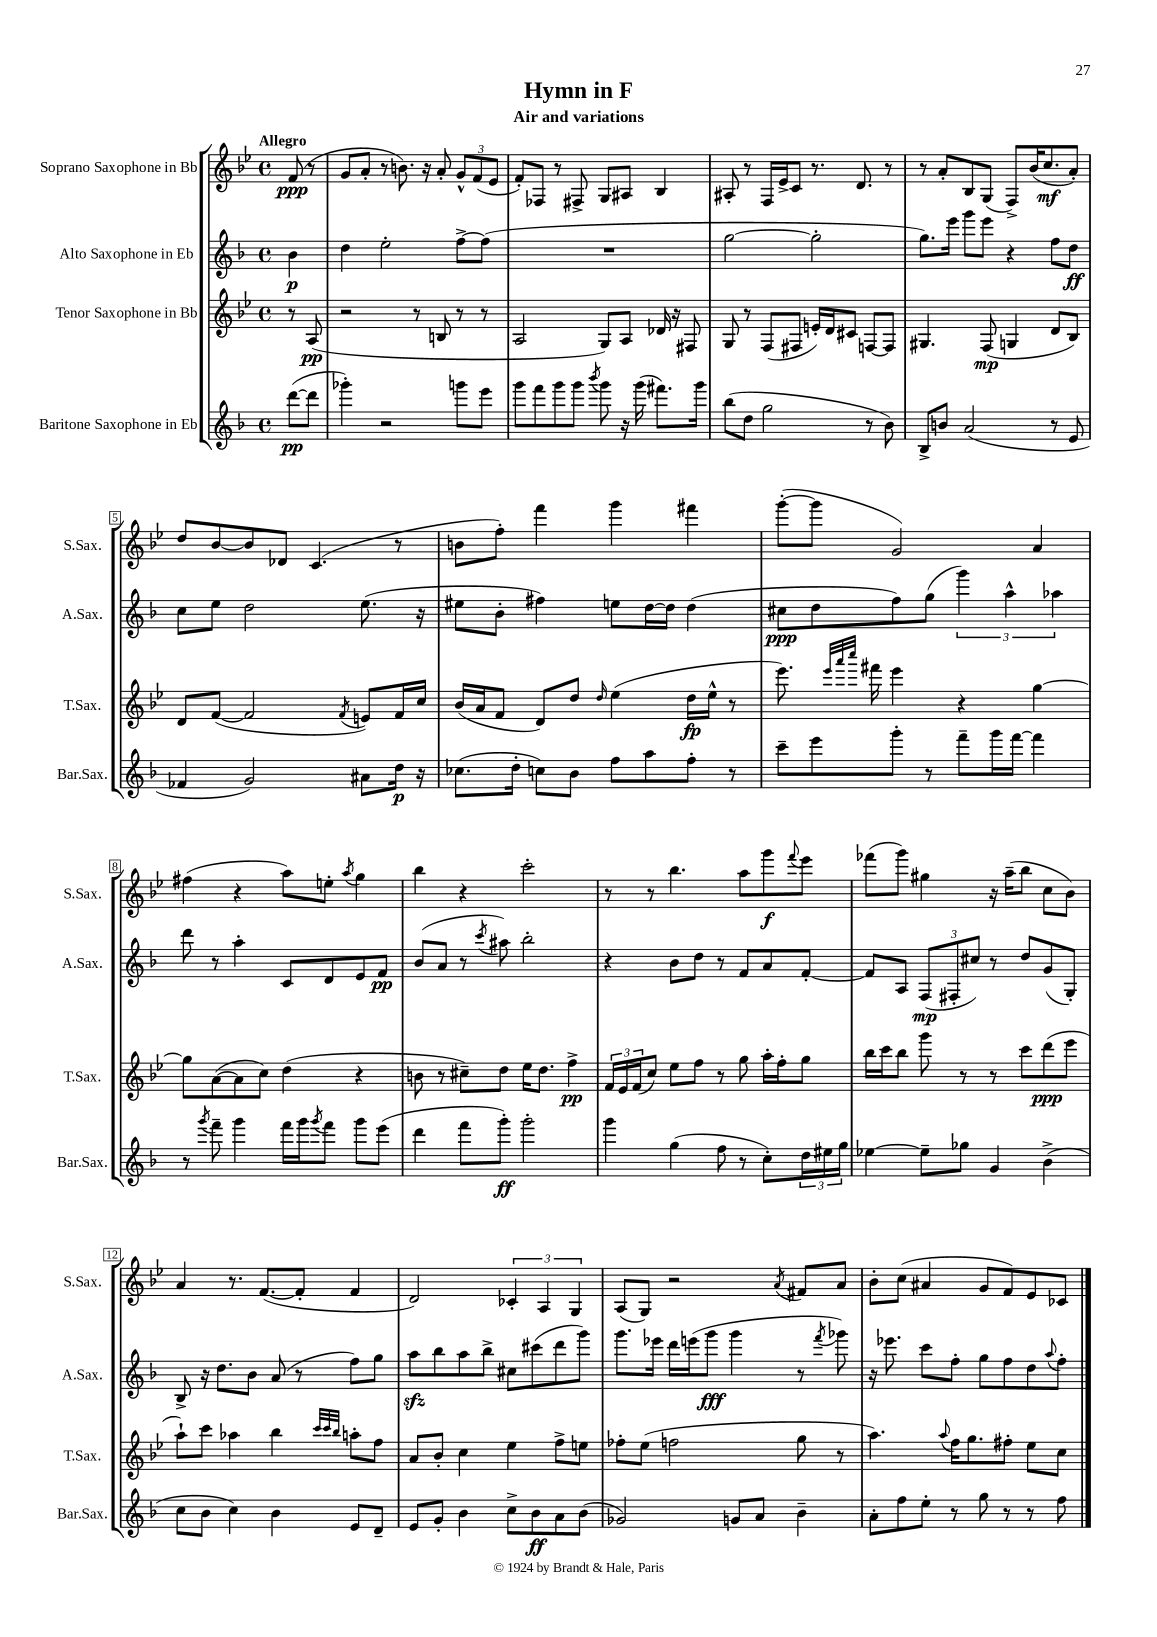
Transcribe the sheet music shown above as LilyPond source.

\header { title = "Hymn in F" subtitle = "Air and variations" }
<<
\new StaffGroup <<
\new Staff = "s0" \with { instrumentName = "Soprano Saxophone in Bb" shortInstrumentName = "S.Sax." } {
    \clef treble \key bes \major \defaultTimeSignature \time 4/4 \partial 4 \tempo "Allegro"
    f'8\ppp( r8 |
    g'8 a'8-. r8 b'8.) r16 a'8-. \tuplet 3/2 { g'8-^ f'8( ees'8 } |
    f'8-.) fes8 r8 fis8-> g8 ais8 bes4 |
    ais8-. r8 f16 ees'16-> c'8 r8. d'8. r8 |
    r8 a'8-. bes8 g8( f8->) bes'16( c''8.\mf a'8-.) |
    d''8 bes'8~ bes'8 des'8 c'4.( r8 |
    b'8 f''8-.) f'''4 g'''4 fis'''4 |
    g'''8~-.( g'''8 g'2) a'4 |
    fis''4( r4 a''8) e''8-. \acciaccatura { a''8 } g''4 |
    bes''4 r4 c'''2-. |
    r8 r8 bes''4. a''8 g'''8\f \appoggiatura { f'''8 } ees'''8 |
    fes'''8( g'''8) gis''4 r16 a''16--( bes''8 c''8 bes'8) |
    a'4 r8. f'8.~( f'8-. f'4 |
    d'2) \tuplet 3/2 { ces'4-. a4 g4 } |
    a8( g8) r2 \acciaccatura { a'8 } fis'8 a'8 |
    bes'8-. c''8( ais'4 g'8 f'8) ees'8 ces'8 \bar "|." |
}
\new Staff = "s1" \with { instrumentName = "Alto Saxophone in Eb" shortInstrumentName = "A.Sax." } {
    \clef treble \key f \major \defaultTimeSignature \time 4/4 \partial 4
    bes'4\p |
    d''4 e''2-. f''8~-> f''8( |
    R1 |
    g''2~ g''2-. |
    g''8.) e'''16 g'''8 e'''8 r4 f''8 d''8\ff |
    c''8 e''8 d''2 e''8.( r16 |
    eis''8 bes'8-. fis''4) e''8 d''16~ d''16 d''4( |
    cis''8\ppp d''8 f''8) g''8( \tuplet 3/2 { g'''4) a''4-^ aes''4 } |
    d'''8 r8 a''4-. c'8 d'8 e'8 f'8\pp |
    bes'8( a'8 r8 \acciaccatura { c'''8 } ais''8) bes''2-. |
    r4 bes'8 d''8 r8 f'8 a'8 f'8~-. |
    f'8 a8 \tuplet 3/2 { f8\mp( fis8-. cis''8) } r8 d''8 g'8( g8-.) |
    bes8-> r16 d''8. bes'8 a'8( r8 f''8) g''8 |
    a''8\sfz bes''8 a''8 bes''8-> cis''8 cis'''8( d'''8 g'''8) |
    g'''8. ees'''16 d'''16 e'''16( g'''8\fff g'''4 r8 \acciaccatura { f'''8 } ges'''8) |
    r16 ees'''8. c'''8 f''8-. g''8 f''8 d''8 \appoggiatura { a''8 } f''8-. \bar "|." |
}
\new Staff = "s2" \with { instrumentName = "Tenor Saxophone in Bb" shortInstrumentName = "T.Sax." } {
    \clef treble \key bes \major \defaultTimeSignature \time 4/4 \partial 4
    r8 a8\pp( |
    r2 r8 b8 r8 r8 |
    a2 g8) a8 des'16 r16 fis8 |
    g8 r8 f8( fis8 e'16-.) d'16 cis'8 f8~ f8 |
    gis4. f8\mp( g4 d'8 bes8) |
    d'8 f'8~( f'2 \acciaccatura { f'8 } e'8) f'16 c''16 |
    bes'16( a'16 f'8 d'8) d''8 \grace { d''16 } ees''4( d''16\fp ees''16-^ r8 |
    ees'''8.) \grace { ees'''32 a'''32 c''''32 } fis'''16 ees'''4 r4 g''4~ |
    g''8 a'8~( a'8 c''8) d''4( r4 |
    b'8 r8 cis''8--) d''8 ees''16 d''8. f''4->\pp |
    \tuplet 3/2 { f'16 ees'16 f'16( } c''8) ees''8 f''8 r8 g''8 a''16-. f''16-. g''8 |
    bes''16 c'''16 bes''8 g'''8 r8 r8 c'''8 d'''8\ppp( ees'''8 |
    a''8-!) c'''8 aes''4 bes''4 \grace { c'''32 c'''32 bes''32 } a''8-. f''8 |
    a'8 bes'8-. c''4 ees''4 f''8-> e''8 |
    fes''8-. ees''8( f''2 g''8 r8 |
    a''4.) \appoggiatura { a''8 } f''16 g''8. fis''8-. ees''8 c''8 \bar "|." |
}
\new Staff = "s3" \with { instrumentName = "Baritone Saxophone in Eb" shortInstrumentName = "Bar.Sax." } {
    \clef treble \key f \major \defaultTimeSignature \time 4/4 \partial 4
    d'''8~\pp( d'''8 |
    ges'''4-.) r2 g'''8 e'''8 |
    g'''8 f'''8 g'''8 g'''8 \acciaccatura { bes'''8 } g'''8 r16 g'''16( fis'''8.) g'''16 |
    bes''8( d''8 g''2 r8 bes'8) |
    bes8-> b'8 a'2( r8 e'8 |
    fes'4 g'2) ais'8 d''16\p r16 |
    ces''8.( d''16-. c''8) bes'8 f''8 a''8 f''8-. r8 |
    c'''8-- e'''8 g'''8-. r8 f'''8-- g'''16 f'''16~ f'''4 |
    r8 \acciaccatura { g'''8 } f'''8-- g'''4 f'''16 g'''16 \acciaccatura { g'''8 } f'''8 g'''8 e'''8( |
    d'''4 f'''8 g'''8-.\ff) g'''2-. |
    g'''4 g''4( f''8 r8 c''8-.) \tuplet 3/2 { d''16 eis''16 g''16 } |
    ees''4~ ees''8-- ges''8 g'4 bes'4->( |
    c''8 bes'8 c''4) bes'4 e'8 d'8-- |
    e'8 g'8-. bes'4 c''8-> bes'8\ff a'8 bes'8( |
    ges'2) g'8 a'8 bes'4-- |
    a'8-. f''8 e''8-. r8 g''8 r8 r8 f''8 \bar "|." |
}
>>
>>
\layout { \context { \Score \override BarNumber.stencil = #(make-stencil-boxer 0.1 0.3 ly:text-interface::print) } }
